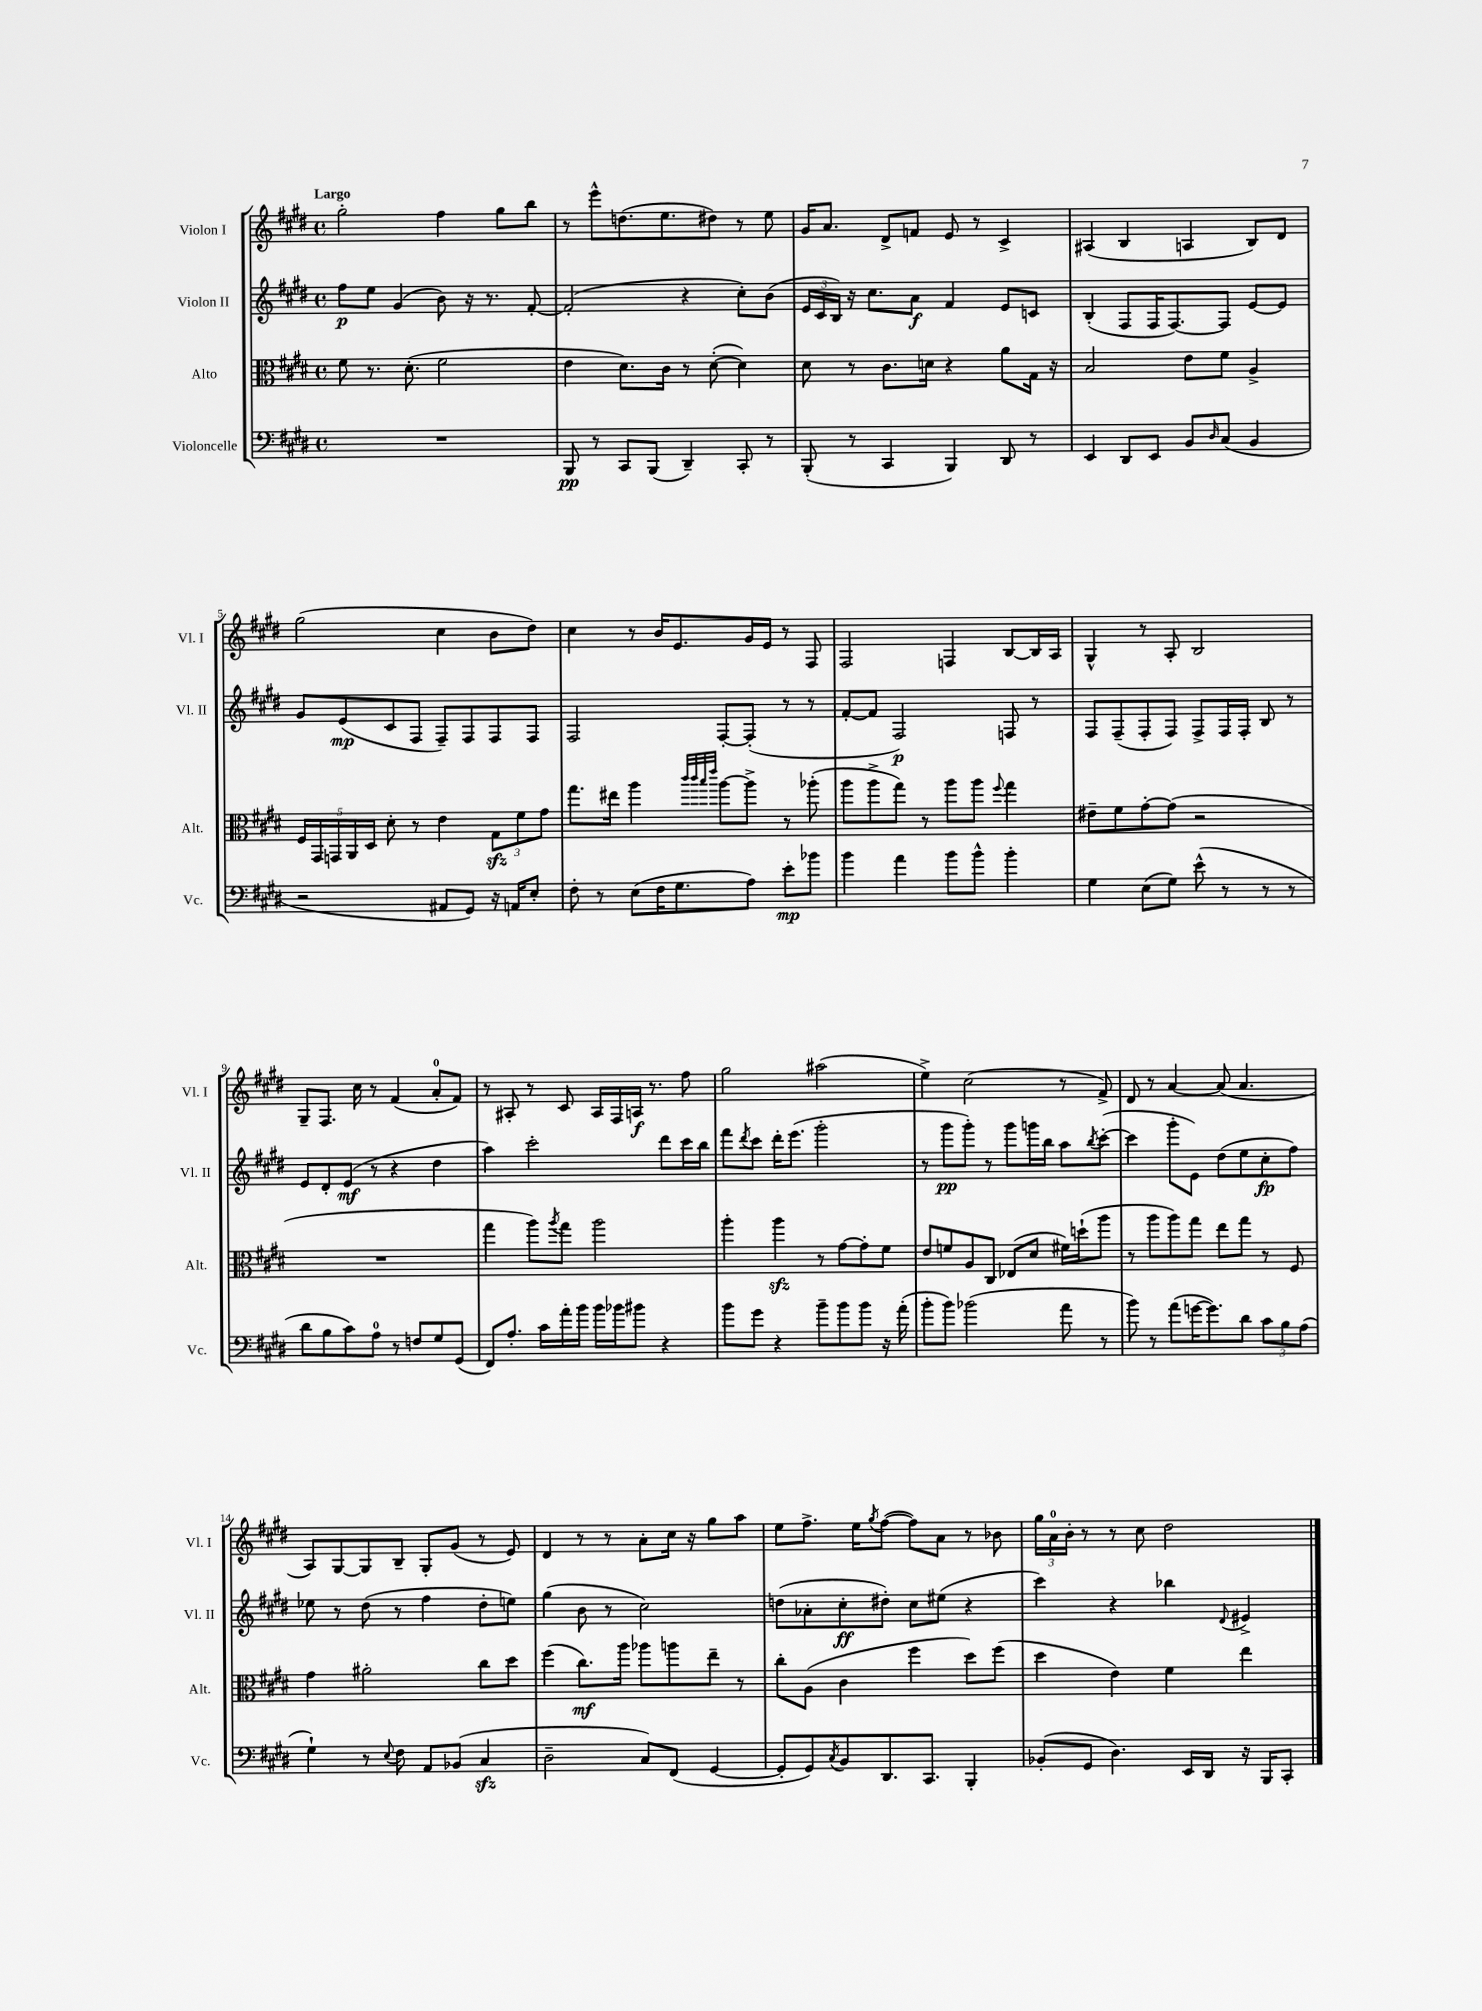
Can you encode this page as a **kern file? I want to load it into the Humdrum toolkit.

**kern	**kern	**kern	**kern
*staff4	*staff3	*staff2	*staff1
*clefF4	*clefC3	*clefG2	*clefG2
*k[f#c#g#d#]	*k[f#c#g#d#]	*k[f#c#g#d#]	*k[f#c#g#d#]
*M4/4	*M4/4	*M4/4	*M4/4
*met(c)	*met(c)	*met(c)	*met(c)
1r	8f#\	8ff#\L	2gg#'\
.	8.r	8ee\J	.
.	.	(4g#/	.
.	(8.d#'\	.	.
.	2f#\	8b\)	4ff#\
.	.	16r	.
.	.	8.r	.
.	.	.	8gg#\L
.	.	[8f#'/	8bb\J
=	=	=	=
8BBB/	4e\	(2f#'/]	8r
8r	.	.	8eee^^\L
8CC#/L	8.d#\L)	.	(8.dd\
(8BBB/J	.	.	.
.	16c#\Jk	.	8.ee\
4DD#~/)	8r	4r	.
.	([8d#'\	.	8dd#\J)
8CC#'/	4d#\])	8cc#'\L)	8r
8r	.	(8b\J	8ee\
=	=	=	=
(8BBB'/	8d#\	24e/LL	16g#/LK
.	.	24c#/	.
.	.	.	8.a/J
.	.	24B/JJ)	.
8r	8r	16r	.
.	.	8.cc#\L	.
4CC#/	8.c#\L	.	8d#^/L
.	.	8a\J	8f/J
.	16d\Jk	.	.
4BBB/)	4r	4f#/	8e/
.	.	.	8r
8DD#/	8a\L	8e/L	4c#^/
8r	16G#\Jk	8c/J	.
.	16r	.	.
=	=	=	=
4EE/	2B/	(4B'/	(4A#/
8DD#/L	.	8F#/L	4B/
8EE/J	.	16F#/K	.
.	.	[8.F#/)	.
8BB/L	8e\L	.	4A/
16qqD#/	.	.	.
(8C#/J	8f#\J	8F#/]J	.
4BB/	4A^/	[8e/L	8B/L)
.	.	8e/]J	8d#/J
=	=	=	=
2r	20F#/LL	8g#/L	(2gg#\
.	20GG#/	.	.
.	20GG/	.	.
.	.	(8e/	.
.	20AA/	.	.
.	20D#/JJ	.	.
.	8d#'\	8c#/	.
.	8r	8F#/J	.
8AA#/L	4e\	8F#~/L)	4cc#\
8GG#/J)	.	8F#/	.
16r	12G#\L	8F#/	8b\L
16AA/LK	.	.	.
.	12f#\	.	.
8E'/J	.	8F#/J	8dd#\J)
.	12g#\J	.	.
=	=	=	=
8F#'\	8.gg#\L	2F#/	4cc#\
8r	.	.	.
.	16ee#\Jk	.	.
(8E\L	4aa\	.	8r
16F#\K	.	.	16b/LK
8.G#\	.	.	8.e/
.	32qqccc#/LLL	.	.
.	32qqccc#/	.	.
.	32qqbb/	.	.
.	32qqeee/JJJ	.	.
.	[8aa\L	[8F#'/L	.
8A\J)	8aa^\]J	(8F#'/]J	16g#/L
.	.	.	16e/JJ
8e'\L	8r	8r	8r
8b-\J	(8aa-'\	8r	8F#/
=	=	=	=
4b\	8aa\L	[8f#'/L	2F#/
.	8aa^\	8f#/]J	.
4a\	8gg#\J)	2F#/)	.
.	8r	.	.
8b\L	8aa\L	.	4F/
8b^^\J	8aa\J	.	.
.	8qqff#/	.	.
4b'\	4gg#\	8F/	[8B/L
.	.	8r	16B/]L
.	.	.	16A/JJ
=	=	=	=
4G#\	8e#~\L	8F#/L	4G#^^/
.	8f#\	(8F#~/	.
(8E\L	[8g#'\	8F#'/	8r
8G#\J)	(8g#\]J	8F#/J)	8A'/
(8e^^\	2r	8F#^/L	2B/
8r	.	16F#/L	.
.	.	16F#'/JJ	.
8r	.	8B/	.
8r	.	8r	.
=	=	=	=
8d#\L	1r	8e/L	8G#~/L
8B\	.	8d#'/	8.F#/J
8c#\)	.	(8e/J	.
.	.	.	16cc#\
8A\J	.	8r	8r
8r	.	4r	(4f#/
8F/L	.	.	.
8G#/	.	4dd#\	8a'/L
(8GG#/J	.	.	8f#/J)
=	=	=	=
8FF#/L)	4gg#\	4aa\)	8r
8.A'/J	.	.	8A#'/
.	8aa\L)	2ccc#'\	8r
16c#\LL	.	.	.
.	8qaa/	.	.
16a'\	8gg#\J	.	8c#/
16b\JJ	.	.	.
16b\LL	2aa\	.	16A#/LL
16b-\J	.	.	16F#/
8b#\J	.	.	16A/JJ
.	.	.	8.r
4r	.	8ddd#\L	.
.	.	16ccc#\L	8ff#\
.	.	16bb\JJ	.
=	=	=	=
8b\L	4aa'\	8fff#\L	2gg#\
.	.	8qddd#/	.
8g#\J	.	8ccc#\J	.
4r	4aa\	16ddd#'\LK	.
.	.	(8.eee\J	.
8b~\L	8r	2ggg#'\	(2aa#\
8b\	[8g#\L	.	.
8b\J	8g#'\]	.	.
16r	8f#\J	.	.
(16a'\	.	.	.
=	=	=	=
8b'\L	8e/L	8r	4ee^\)
8b\J)	8f/	8ggg#\L	.
(2b-\	8A/	8ggg#'\J)	(2cc#\
.	8C#/J	8r	.
.	(8E-/L	8ggg#\L	.
.	8d#/J	16ggg\L	.
.	.	16bb\JJ	.
8a\	16f#\LL)	8aa\L	8r
.	(16dd`\J	.	.
.	.	8qbb/	.
8r	8aa\J	([8ccc#'\J	8f#^/)
=	=	=	=
8b\)	8r	4ccc#\]	8d#/
8r	8aa\L	.	8r
(8a\L	8aa\)	8ggg#'\L	[4a/
[16g\K	8gg#\J	8e\J)	.
8.g\])	.	.	.
.	8ee\L	(8dd#\L	(8a/]
8d#\J	8gg#\J	8ee\	4.a/
12c#\L	8r	8cc#'\	.
12B\	.	.	.
.	8F#/	8ff#\J)	.
(12A\J	.	.	.
=	=	=	=
4G#`\)	4g#\	8ee-\	8A/L)
.	.	8r	[8G#/
8r	2a#'\	(8dd#\	8G#/]
8qqE/	.	.	.
8F#\	.	8r	8B~/J
8AA/L	.	4ff#\	8G#'/L
(8BB-/J	.	.	(8g#/J
4C#/	8cc#\L	8dd#'\L	8r
.	8dd#\J	8ee\J)	8e/)
=	=	=	=
2D#~\	(4ff#\	(4gg#\	4d#/
.	8.cc#\L)	8b\	8r
.	.	8r	8r
.	16aa\Jk	.	.
8C#/L)	8aa-\L	2cc#\)	8a'\L
(8FF#/J	8aa\	.	16cc#\Jk
.	.	.	16r
[4GG#/	8ee~\J	.	8gg#\L
.	8r	.	8aa\J
=	=	=	=
8GG#'/]L	8cc#'\L	(8dd\L	8ee\L
8GG#/)	(8A\J	8a-'\	8.ff#^\J
8qC#/	.	.	.
8BB/	4c#\	8cc#'\	.
.	.	.	16ee\LK
.	.	.	8qgg#/
8.DD#/	.	8dd#'\J)	([8ff#\J
.	4ff#\	8cc#\L	8ff#\]L)
8.CC#/J	.	.	.
.	.	(8ee#\J	8a\J
4BBB'/	8dd#\L)	4r	8r
.	(8ff#\J	.	8b-\
=	=	=	=
(8BB-'/L	4dd#\	4ccc#\)	24gg#\LL
.	.	.	24a\
.	.	.	24b'\JJ
8GG#/J	.	.	8r
4.D#\)	4e\)	4r	8r
.	.	.	8cc#\
.	4f#\	4bb-\	2dd#\
16EE/LL	.	.	.
16DD#/JJ	.	.	.
.	.	8qqd#/	.
16r	4ee\	4e#^/	.
16BBB/LK	.	.	.
8CC#'/J	.	.	.
==	==	==	==
*-	*-	*-	*-
